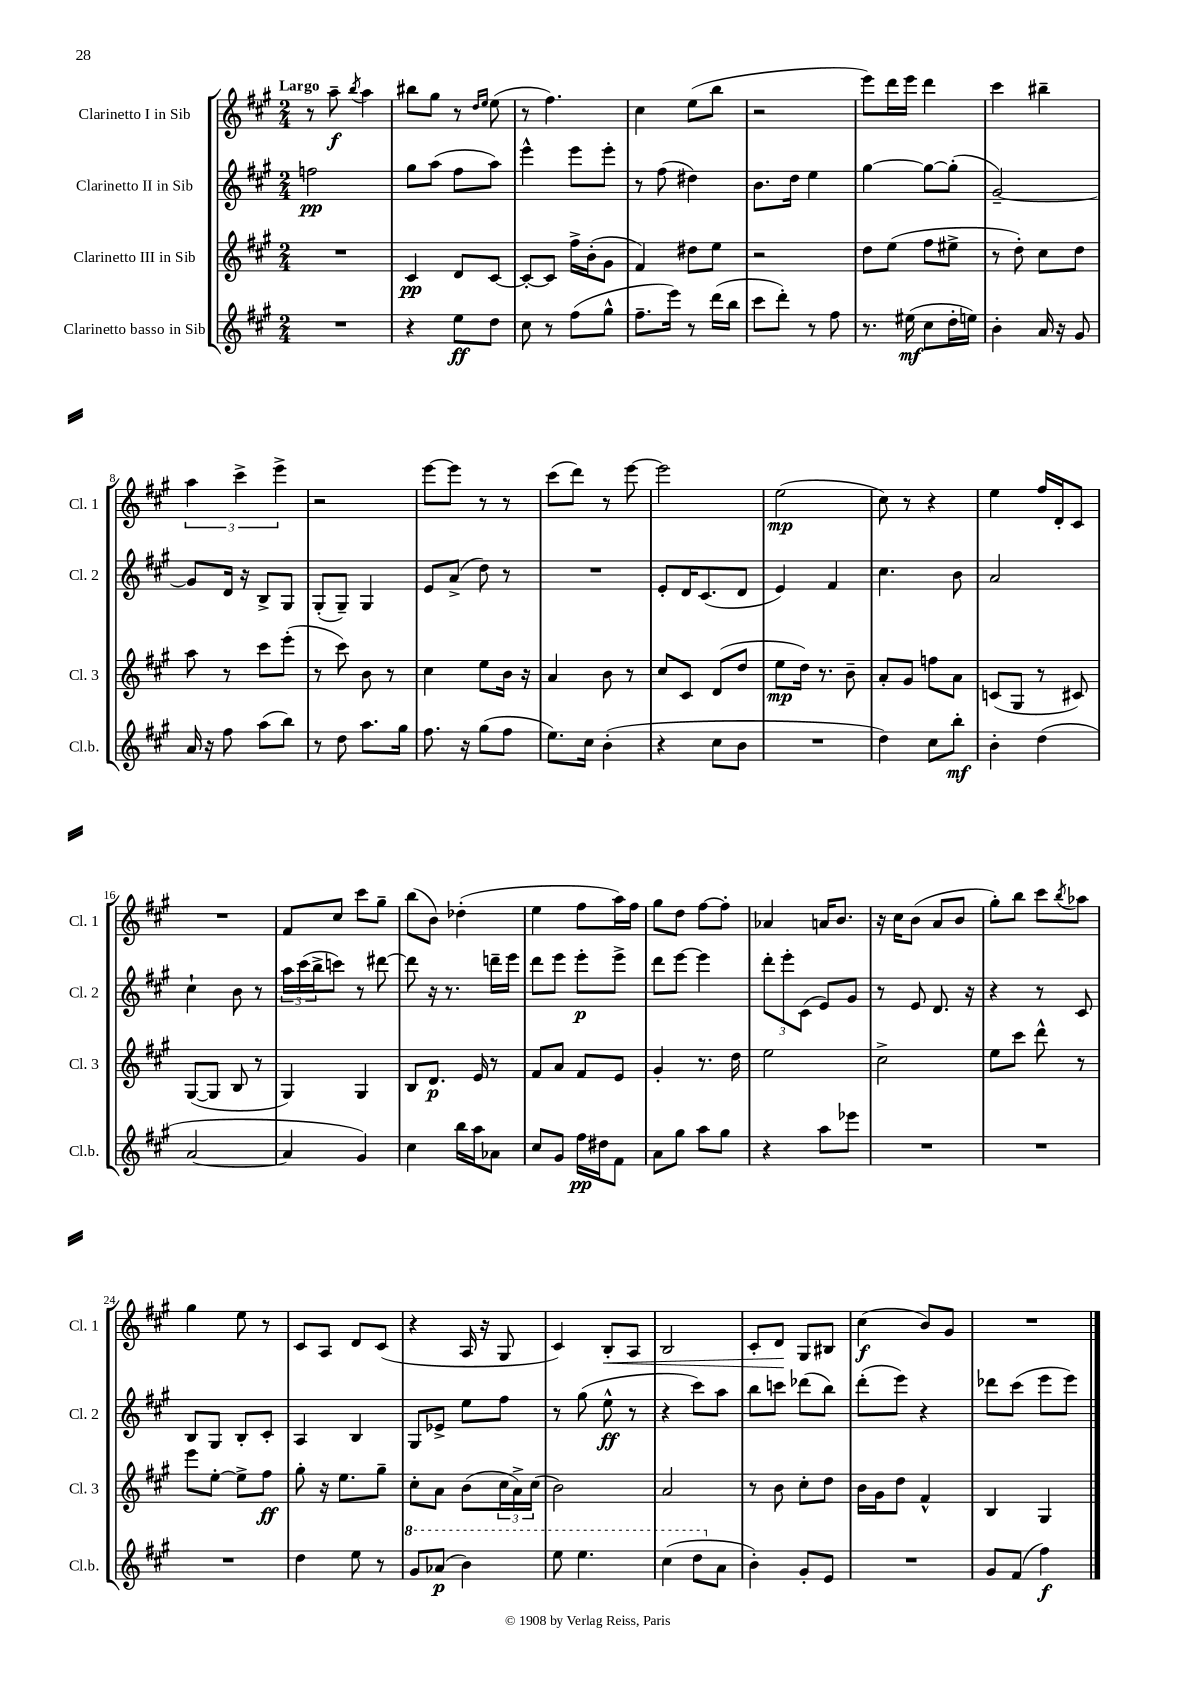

**kern	**dynam	**kern	**dynam	**kern	**dynam	**kern	**dynam
*part4	*part4	*part3	*part3	*part2	*part2	*part1	*part1
*staff4	*staff4	*staff3	*staff3	*staff2	*staff2	*staff1	*staff1
*I"Clarinetto basso in Sib	*	*I"Clarinetto III in Sib	*	*I"Clarinetto II in Sib	*	*I"Clarinetto I in Sib	*
*I'Cl.b.	*	*I'Cl. 3	*	*I'Cl. 2	*	*I'Cl. 1	*
*clefG2	*	*clefG2	*	*clefG2	*	*clefG2	*
*k[f#c#g#]	*	*k[f#c#g#]	*	*k[f#c#g#]	*	*k[f#c#g#]	*
*M2/4	*	*M2/4	*	*M2/4	*	*M2/4	*
=1	=1	=1	=1	=1	=1	=1	=1
!	!	!	!	!	!	!LO:TX:a:B:t=Largo	!
2r	.	2r	.	2ffn\	pp	8r	.
.	.	.	.	.	.	8aa~\	f
.	.	.	.	.	.	8qbb/	.
.	.	.	.	.	.	4aa\	.
=2	=2	=2	=2	=2	=2	=2	=2
4r	.	4c#/	pp	8gg#\L	.	8bb#X\L	.
.	.	.	.	(8aa\J	.	8gg#\J	.
8ee\L	ff	8d/L	.	8ff#\L	.	8r	.
.	.	.	.	.	.	16qqdd/LL	.
.	.	.	.	.	.	16qqee/JJ	.
8dd\J	.	[8c#/J	.	8aa\J)	.	(8ee\	.
=3	=3	=3	=3	=3	=3	=3	=3
8cc#\	.	8c#'/L_	.	4eee^^\	.	8r	.
8r	.	8c#/J]	.	.	.	4.ff#\)	.
(8ff#\L	.	16ff#^\LL	.	8eee\L	.	.	.
.	.	(16b'\J	.	.	.	.	.
8gg#^^\J	.	8g#\J	.	8eee'\J	.	.	.
=4	=4	=4	=4	=4	=4	=4	=4
8.ff#~\L	.	4f#/)	.	8r	.	4cc#\	.
.	.	.	.	(8ff#\	.	.	.
16eee\Jk)	.	.	.	.	.	.	.
8r	.	8dd#X\L	.	4dd#X\)	.	(8ee\L	.
(16ddd\LL	.	8ee\J	.	.	.	8bb\J	.
16bb\JJ	.	.	.	.	.	.	.
=5	=5	=5	=5	=5	=5	=5	=5
8ccc#\L	.	2r	.	8.b\L	.	2r	.
8ddd'\J)	.	.	.	.	.	.	.
.	.	.	.	16dd\Jk	.	.	.
8r	.	.	.	4ee\	.	.	.
8ff#\	.	.	.	.	.	.	.
=6	=6	=6	=6	=6	=6	=6	=6
8.r	.	8dd\L	.	[4gg#\	.	8eee\L)	.
.	.	(8ee\J	.	.	.	16ddd\L	.
(16ee#X\	mf	.	.	.	.	16eee\JJ	.
8cc#\L	.	8ff#\L	.	8gg#\L_	.	4ddd\	.
16dd'\L	.	8ee#X^\J	.	(8gg#'\J]	.	.	.
16een\JJ)	.	.	.	.	.	.	.
=7	=7	=7	=7	=7	=7	=7	=7
4b'\	.	8r	.	[2g#~/)	.	4ccc#\	.
.	.	8dd'\)	.	.	.	.	.
16a/	.	8cc#\L	.	.	.	4bb#X~\	.
16r	.	.	.	.	.	.	.
8g#/	.	8dd\J	.	.	.	.	.
!!LO:LB:g=z
=8	=8	=8	=8	=8	=8	=8	=8
16a/	.	8aa\	.	8g#/L]	.	6aa\	.
16r	.	.	.	.	.	.	.
8ff#\	.	8r	.	16d/Jk	.	.	.
.	.	.	.	.	.	6ccc#^\	.
.	.	.	.	16r	.	.	.
(8aa\L	.	8ccc#\L	.	8B^/L	.	.	.
.	.	.	.	.	.	6eee^\	.
8bb\J)	.	(8eee'\J	.	8G#/J	.	.	.
=9	=9	=9	=9	=9	=9	=9	=9
8r	.	8r	.	(8G#'/L	.	2r	.
8dd\	.	8ccc#\)	.	8G#~/J)	.	.	.
8.aa\L	.	8b\	.	4G#/	.	.	.
.	.	8r	.	.	.	.	.
16gg#\Jk	.	.	.	.	.	.	.
=10	=10	=10	=10	=10	=10	=10	=10
8.ff#\	.	4cc#\	.	8e/L	.	[8eee\L	.
.	.	.	.	(8a^/J	.	8eee\J]	.
16r	.	.	.	.	.	.	.
(8gg#\L	.	8ee\L	.	8dd\)	.	8r	.
8ff#\J	.	16b\Jk	.	8r	.	8r	.
.	.	16r	.	.	.	.	.
=11	=11	=11	=11	=11	=11	=11	=11
8.ee\L)	.	4a/	.	2r	.	(8ccc#\L	.
.	.	.	.	.	.	8ddd\J)	.
16cc#\Jk	.	.	.	.	.	.	.
(4b'\	.	8b\	.	.	.	8r	.
.	.	8r	.	.	.	[8eee\	.
=12	=12	=12	=12	=12	=12	=12	=12
4r	.	8cc#/L	.	8e'/L	.	2eee\]	.
.	.	8c#/J	.	16d/K	.	.	.
.	.	.	.	(8.c#/	.	.	.
8cc#\L	.	(8d/L	.	.	.	.	.
8b\J	.	8dd/J	.	8d/J	.	.	.
=13	=13	=13	=13	=13	=13	=13	=13
2r	.	8ee\L	mp	4e/)	.	(2ee\	mp
.	.	16dd\Jk)	.	.	.	.	.
.	.	8.r	.	.	.	.	.
.	.	.	.	4f#/	.	.	.
.	.	8b~\	.	.	.	.	.
=14	=14	=14	=14	=14	=14	=14	=14
4dd\)	.	8a'/L	.	4.cc#\	.	8cc#\)	.
.	.	8g#/J	.	.	.	8r	.
8cc#\L	.	8ffn\L	.	.	.	4r	.
8bb'\J	mf	8a\J	.	8b\	.	.	.
=15	=15	=15	=15	=15	=15	=15	=15
4b'\	.	(8cn/L	.	2a/	.	4ee\	.
.	.	8G#/J	.	.	.	.	.
(4dd\	.	8r	.	.	.	16ff#/LL	.
.	.	.	.	.	.	16d'/J	.
.	.	8c#X/)	.	.	.	8c#/J	.
!!LO:LB:g=z
=16	=16	=16	=16	=16	=16	=16	=16
[2a/	.	([8G#/L	.	4cc#`\	.	2r	.
.	.	8G#/J]	.	.	.	.	.
.	.	8B/	.	8b\	.	.	.
.	.	8r	.	8r	.	.	.
=17	=17	=17	=17	=17	=17	=17	=17
4a/]	.	4G#/)	.	24aa\LL	.	8f#/L	.
.	.	.	.	(24ccc#\	.	.	.
.	.	.	.	24bb^\J	.	.	.
.	.	.	.	8cccn\J)	.	8cc#/J	.
4g#/)	.	4G#/	.	8r	.	8ccc#\L	.
.	.	.	.	[8ddd#X\	.	8gg#~\J	.
=18	=18	=18	=18	=18	=18	=18	=18
4cc#\	.	8B/L	.	8ddd#\]	.	(8bb\L	.
.	.	8.d/J	p	16r	.	8b\J)	.
.	.	.	.	8.r	.	.	.
16bb\LL	.	.	.	.	.	(4dd-X'\	.
16aa\J	.	16e/	.	.	.	.	.
8a-X\J	.	8r	.	16dddn~\LL	.	.	.
.	.	.	.	16eee\JJ	.	.	.
=19	=19	=19	=19	=19	=19	=19	=19
8cc#/L	.	8f#/L	.	8ddd\L	.	4ee\	.
8g#/J	.	8a/J	.	8eee\J	.	.	.
16ff#\LL	pp	8f#/L	.	8eee'\L	p	8ff#\L	.
16dd#X\J	.	.	.	.	.	.	.
8f#\J	.	8e/J	.	8eee^\J	.	16aa\L)	.
.	.	.	.	.	.	16ff#\JJ	.
=20	=20	=20	=20	=20	=20	=20	=20
8a\L	.	4g#'/	.	8ddd\L	.	8gg#\L	.
8gg#\J	.	.	.	[8eee\J	.	8dd\J	.
8aa\L	.	8.r	.	4eee\]	.	[8ff#\L	.
8gg#\J	.	.	.	.	.	8ff#'\J]	.
.	.	16dd\	.	.	.	.	.
=21	=21	=21	=21	=21	=21	=21	=21
4r	.	2ee\	.	12ddd'\L	.	4a-X/	.
.	.	.	.	12eee'\	.	.	.
.	.	.	.	(12c#\J	.	.	.
8aa\L	.	.	.	8e/L)	.	16an/KL	.
.	.	.	.	.	.	8.b/J	.
8eee-X\J	.	.	.	8g#/J	.	.	.
=22	=22	=22	=22	=22	=22	=22	=22
2r	.	2cc#^\	.	8r	.	16r	.
.	.	.	.	.	.	16cc#\KL	.
.	.	.	.	8e/	.	(8b\J	.
.	.	.	.	8.d/	.	8a/L	.
.	.	.	.	.	.	8b/J	.
.	.	.	.	16r	.	.	.
=23	=23	=23	=23	=23	=23	=23	=23
2r	.	8ee\L	.	4r	.	8gg#'\L)	.
.	.	8ccc#\J	.	.	.	8bb\J	.
.	.	8ddd^^\	.	8r	.	8ccc#\L	.
.	.	.	.	.	.	8qbb/	.
.	.	8r	.	8c#/	.	8aa-X\J	.
!!LO:LB:g=z
=24	=24	=24	=24	=24	=24	=24	=24
2r	.	8eee\L	.	8B/L	.	4gg#\	.
.	.	[8ee'\J	.	8G#/J	.	.	.
.	.	8ee^\L]	.	8B'/L	.	8ee\	.
.	.	8ff#\J	ff	8c#'/J	.	8r	.
=25	=25	=25	=25	=25	=25	=25	=25
4dd\	.	8gg#'\	.	4A/	.	8c#/L	.
.	.	16r	.	.	.	8A/J	.
.	.	8.ee\L	.	.	.	.	.
8ee\	.	.	.	4B/	.	8d/L	.
8r	.	8gg#~\J	.	.	.	(8c#/J	.
=26	=26	=26	=26	=26	=26	=26	=26
*8va	*	*	*	*	*	*	*
8gg#/L	.	8cc#'\L	.	8G#/L	.	4r	.
(8aa-X/J	p	8a\J	.	8e-X^/J	.	.	.
4bb\)	.	(8b\L	.	8ee\L	.	16A/	.
.	.	.	.	.	.	16r	.
.	.	24cc#\L	.	8ff#\J	.	8G#/	.
.	.	24a^\)	.	.	.	.	.
.	.	(24cc#\JJ	.	.	.	.	.
=27	=27	=27	=27	=27	=27	=27	=27
8eee\	.	2b\)	.	8r	.	4c#/)	.
4.eee\	.	.	.	(8gg#\	.	.	.
!	!	!	!	!	!	!	!LO:HP:b
.	.	.	.	8ee^^\	ff	8B'/L	<
.	.	.	.	8r	.	8A/J	.
=28	=28	=28	=28	=28	=28	=28	=28
(4ccc#\	.	2a/	.	4r	.	2B/	.
8ddd\L	.	.	.	8ccc#\L)	.	.	.
*X8va	*	*	*	*	*	*	*
8a\J	.	.	.	8aa\J	.	.	.
=29	=29	=29	=29	=29	=29	=29	=29
4b'\)	.	8r	.	8bb\L	.	8c#'/L	.
.	.	8b\	.	8cccn\J	.	8d/J	.
8g#'/L	.	8cc#'\L	.	(8ddd-X\L	.	8G#/L	[
8e/J	.	8dd\J	.	8bb\J)	.	8B#X/J	.
=30	=30	=30	=30	=30	=30	=30	=30
2r	.	16b\LL	.	(8ddd'\L	.	(4cc#\	f
.	.	16g#\J	.	.	.	.	.
.	.	8dd\J	.	8eee\J)	.	.	.
.	.	4f#^^/	.	4r	.	8b/L)	.
.	.	.	.	.	.	8g#/J	.
=31	=31	=31	=31	=31	=31	=31	=31
8g#/L	.	4B/	.	8ddd-X\L	.	2r	.
(8f#/J	.	.	.	(8ccc#\J	.	.	.
4ff#\)	f	4G#/	.	8eee\L	.	.	.
.	.	.	.	8eee\J)	.	.	.
==	==	==	==	==	==	==	==
*-	*-	*-	*-	*-	*-	*-	*-
